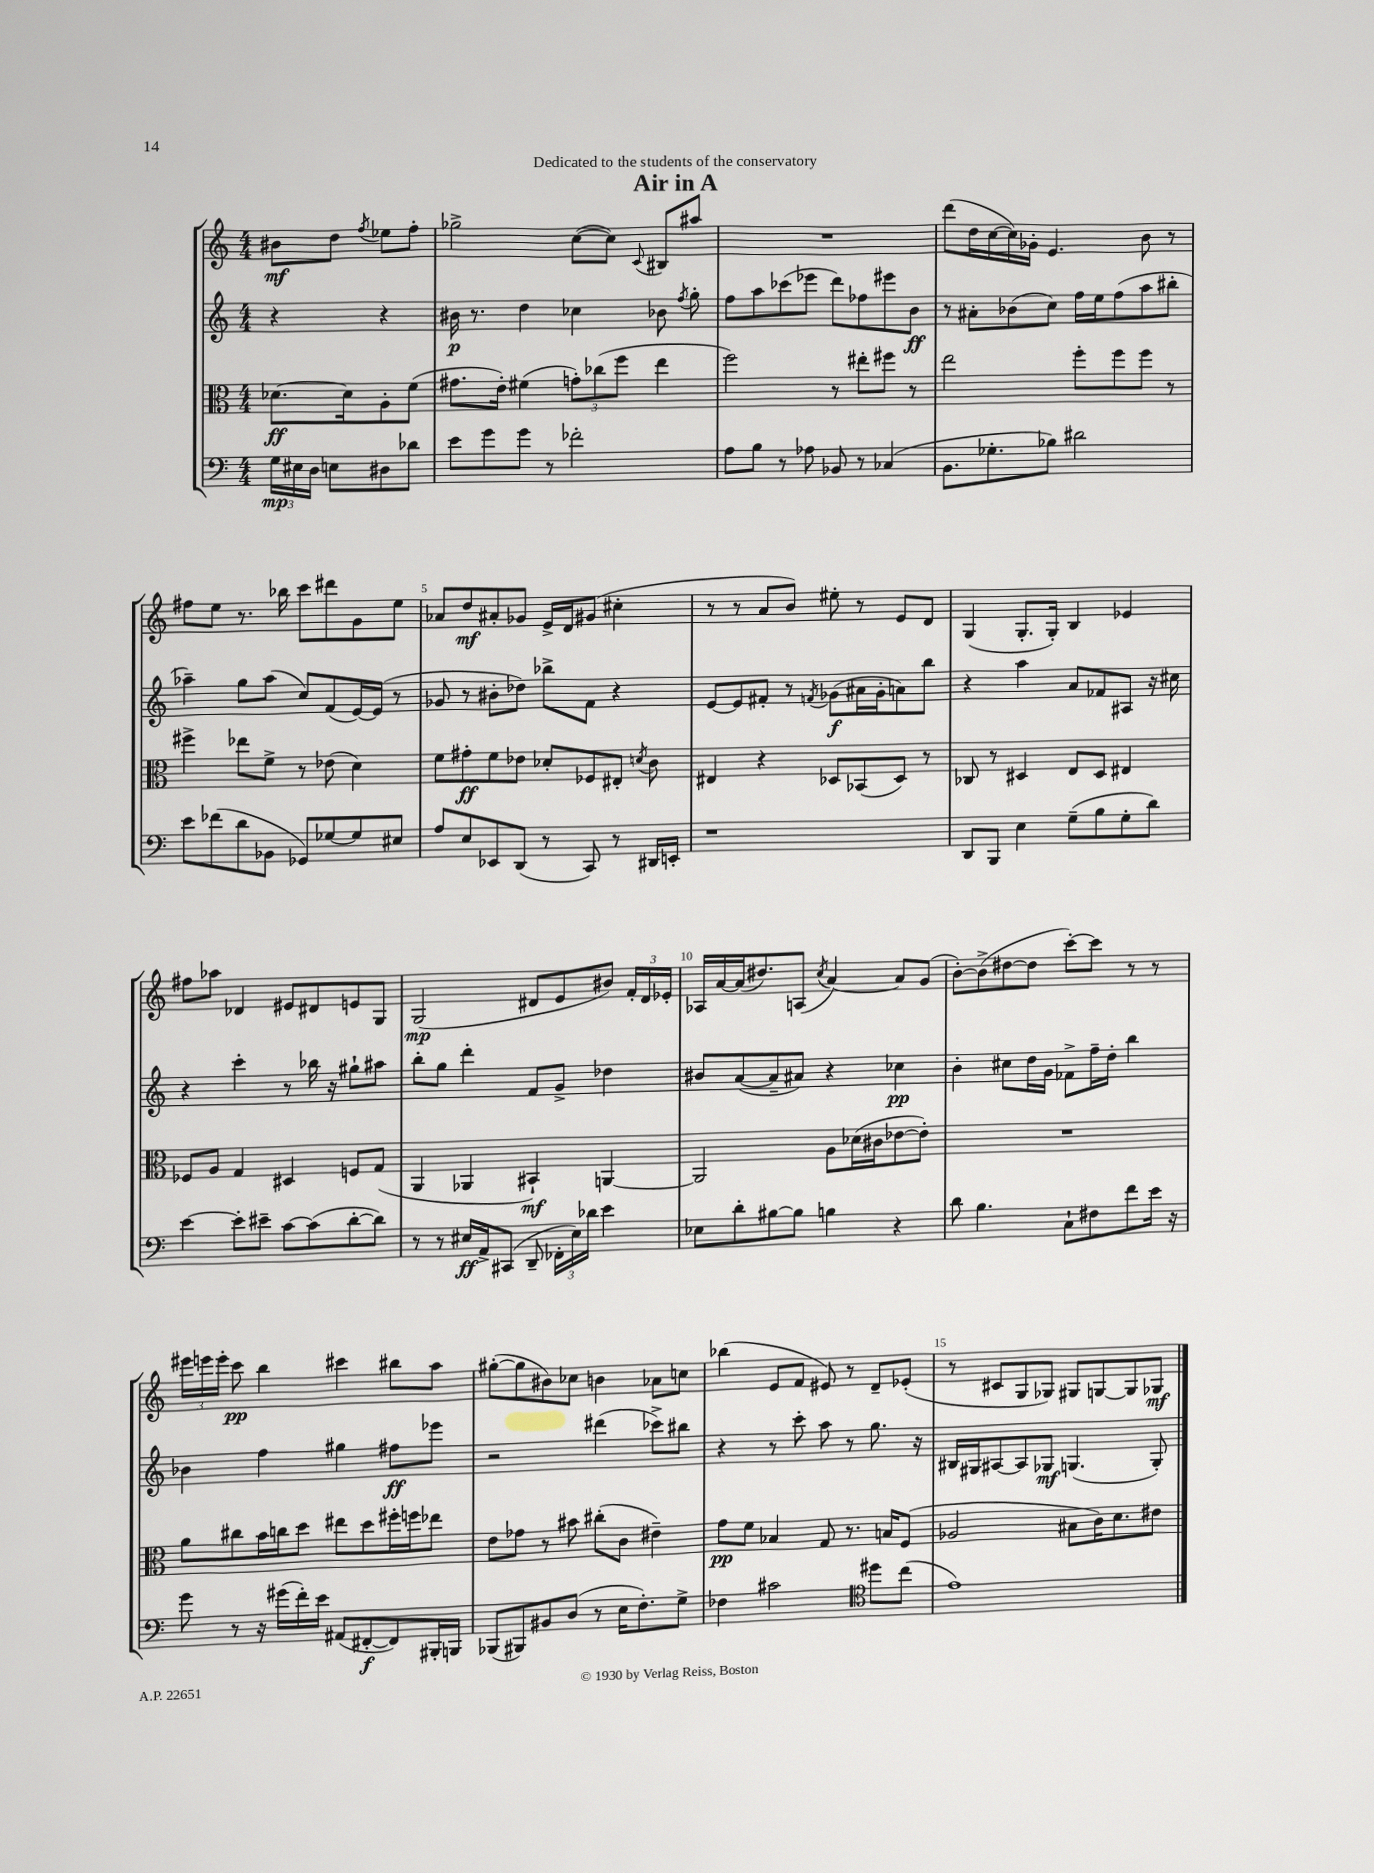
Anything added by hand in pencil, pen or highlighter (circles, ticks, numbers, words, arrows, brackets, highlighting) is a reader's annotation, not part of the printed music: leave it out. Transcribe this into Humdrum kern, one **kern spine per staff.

**kern	**kern	**kern	**kern
*staff4	*staff3	*staff2	*staff1
*clefF4	*clefC3	*clefG2	*clefG2
*k[]	*k[]	*k[]	*k[]
*M4/4	*M4/4	*M4/4	*M4/4
24G\LL	[8.d-\L	4r	8b#\L
24E#\	.	.	.
24D\JJ	.	.	.
8E\L	.	.	8dd\J
.	16d-\]k	.	.
.	.	.	8qff/
8D#\	8A'\	4r	8ee-\L
8d-\J	(8f\J	.	8ff'\J
=	=	=	=
8e\L	8.g#\L	16b#\	2gg-^\
.	.	8.r	.
8g\	.	.	.
.	16e'\Jk)	.	.
8g\J	(4f#\	4dd\	.
8r	.	.	.
2f-'\	12g'\L)	4cc-\	([8cc\L
.	(12cc-\	.	.
.	.	.	8cc\]J)
.	12ff\J	.	.
.	.	.	8qqc/
.	4ee\	8b-\	8B#/L
.	.	8qff/	.
.	.	8gg'\	8aa#/J
=	=	=	=
8A\L	2ff\)	8ff\L	1r
8B\J	.	8aa\	.
8r	.	(8ccc-\	.
8A-\	.	8eee-\J	.
8BB-/	8r	8ddd\L)	.
8r	8ee#'\L	8ff-\	.
(4C-/	8ff#\J	8eee#\	.
.	8r	8b\J	.
=	=	=	=
8.BB\L	2ee\	8r	(8ddd\L
.	.	8a#'\L	16dd\L
8.G-'\	.	.	[16cc\
.	.	(8b-\	16cc\])
.	.	.	16g-'\JJ
8B-\J)	.	8cc\J)	4.e/
2d#\	8ff'\L	16ff\LL	.
.	.	16ee\J	.
.	8ff\	(8ff\	.
.	8ff\J	8aa\	8b\
.	8r	8bb#'\J	8r
=	=	=	=
8e\L	4ff#^\	4aa-~\)	8ff#\L
(8f-\	.	.	8ee\J
8d\	8ee-\L	8gg\L	8.r
8BB-\J	8f^\J	(8aa-\J	.
.	.	.	16bb-\
8GG-/L)	8r	8cc/L)	8ccc\L
[8G-/	(8e-\	(8f/	8ddd#\
8G-/]	4d\)	[16e/L)	8g\
.	.	(16e/]JJ	.
8E#/J	.	8r	8ee\J
=	=	=	=
8A/L	8f\L	8g-/	8a-/L
8E/	8g#'\	8r	8dd/
8EE-/	8f\	8b#'\L	8a#'/
(8DD/J	8e-\J	8dd-\J)	8g-/J
8r	8d-'/L	8bb-^\L	16e^/LL
.	.	.	16d/J
8CC/)	8F-/	8f\J	(8g#/J
8r	8E#'/J	4r	4cc#'\
.	8qd/	.	.
16DD#/LL	8c\	.	.
16EE'/JJ	.	.	.
=	=	=	=
1r	4E#/	[8e/L	8r
.	.	8e/]	8r
.	4r	8f#'/J	8a/L
.	.	8r	8b/J)
.	.	8qf/	.
.	8D-/L	(8g-\L	8ee#'\
.	(8BB-/	16a#\L	8r
.	.	16g-'\J	.
.	8D-/J)	8a\)	8e/L
.	8r	8bb\J	8d/J
=	=	=	=
8DD/L	8C-/	4r	(4G/
8BBB/J	8r	.	.
4E\	4D#/	4aa\	8.G'/L
.	.	.	16G'/Jk)
(8G~\L	8E/L	8a/L	4B/
8B\	8D#/J	8f-/	.
8G'\	4E#/	8A#/J	4e-/
8d\J)	.	16r	.
.	.	16cc#\	.
=	=	=	=
[4e\	8F-/L	4r	8ff#\L
.	8A/J	.	8aa-\J
8e'\]L	4G/	4ccc'\	4d-/
8e#~\J	.	.	.
[8c\L	4D#/	8r	8e#/L
(8c\]	.	16bb-\	8d#/
.	.	16r	.
[8d'\	8F/L	8gg#`\L	8e/
8d\]J)	(8G/J	8aa#\J	8G/J
=	=	=	=
8r	4AA/	8bb'\L	(2G/
8r	.	8gg\J	.
16E#/LL	4AA-/	4ddd'\	.
16AA^/J	.	.	.
(8CC#/J	.	.	.
8DD~/	4BB#`/)	8f/L	8d#/L
24FF-'\LL	.	8g^/J	8e/
24E#\)	.	.	.
24d-\JJ	.	.	.
4e\	[4AA/	4dd-\	8b#/J)
.	.	.	24f'/LL
.	.	.	24d#/
.	.	.	24e-'/JJ
=	=	=	=
8E-\L	2AA/]	8b#/L	16A-/LL
.	.	.	[16a/
8d'\	.	([8a/	(16a/]J
.	.	.	8.dd#/)
[8B#\	.	8a~/]	.
8B#\]J	.	8a#/J)	(8A/J
.	.	.	8qcc/
4B\	8A\L	4r	[4a/)
.	(16d-\L	.	.
.	16c#\J	.	.
4r	[8e-\	4cc-\	8a/]L
.	8e-'\]J)	.	(8g/J
=	=	=	=
8d\	1r	4b'\	[8b'\L)
4.B\	.	.	(8b^\]
.	.	8cc#\L	[8dd#\
.	.	16dd\L	8dd#\]J
.	.	16g\JJ	.
8C`\L	.	8f-^\L	[8ccc'\L)
8F#\	.	16ff~\L	8ccc\]J
.	.	16dd'\JJ	.
8f\	.	4bb\	8r
16e\Jk	.	.	8r
16r	.	.	.
=	=	=	=
8g\	8a\L	4b-\	24eee#\LL
.	.	.	24eee\
.	.	.	24eee'\JJ
8r	8cc#\	.	8ccc\
16r	16b\L	4ff\	4bb\
(16g#\LL	16cc\J	.	.
16f'\)	8dd\J	.	.
16e\JJ	.	.	.
(8AA#/L	8ee#\L	4gg#\	4ccc#\
[8FF#'/	8dd\	.	.
8FF#/])	16ff#'\L	8ff#\L	8bb#\L
.	16ff\J	.	.
16BBB#'/L	8ee-\J	8eee-\J	8aa\J
16BBB/JJ	.	.	.
=	=	=	=
(8BBB-/L	8e\L	2r	([8gg#'\L
8BBB#/)	8g-\J	.	8gg#\]
8BB#/	8r	.	8b#\)
(8D/J	8b#\	.	8cc-\J
8r	(8cc#'\L	(4ddd#\	4b\
16E\LK	8c\J	.	.
8.F'\)	.	.	.
.	4e#~\)	8ccc-^\L)	8a-\L
8G^\J	.	8bb#\J	8cc\J
=	=	=	=
4F-\	8g\L	4r	(4bb-\
.	8f\J	.	.
2c#\	4B-/	8r	8e/L
.	.	8ccc'\	8f/J
.	8G/	8aa\	8e#/)
.	8.r	8r	8r
*clefC4	*	*	*
8dd#\L	.	8.gg\	8d~/L
.	16B/LK	.	.
(8cc\J	(8F/J	.	(8e-'/J
.	.	16r	.
=	=	=	=
1e)	2A-/	16B#/LL	8r
.	.	16G#/J	.
.	.	[8A#/	8c#/L
.	.	8A#/]	8G/
.	.	8G-/J	8G-/J)
.	8B#\L	(4.G/	8G#/L
.	16c\K)	.	[8G/
.	8.d\	.	.
.	.	.	8G/]
.	8e#\J	8G'/)	8G-/J
==	==	==	==
*-	*-	*-	*-
